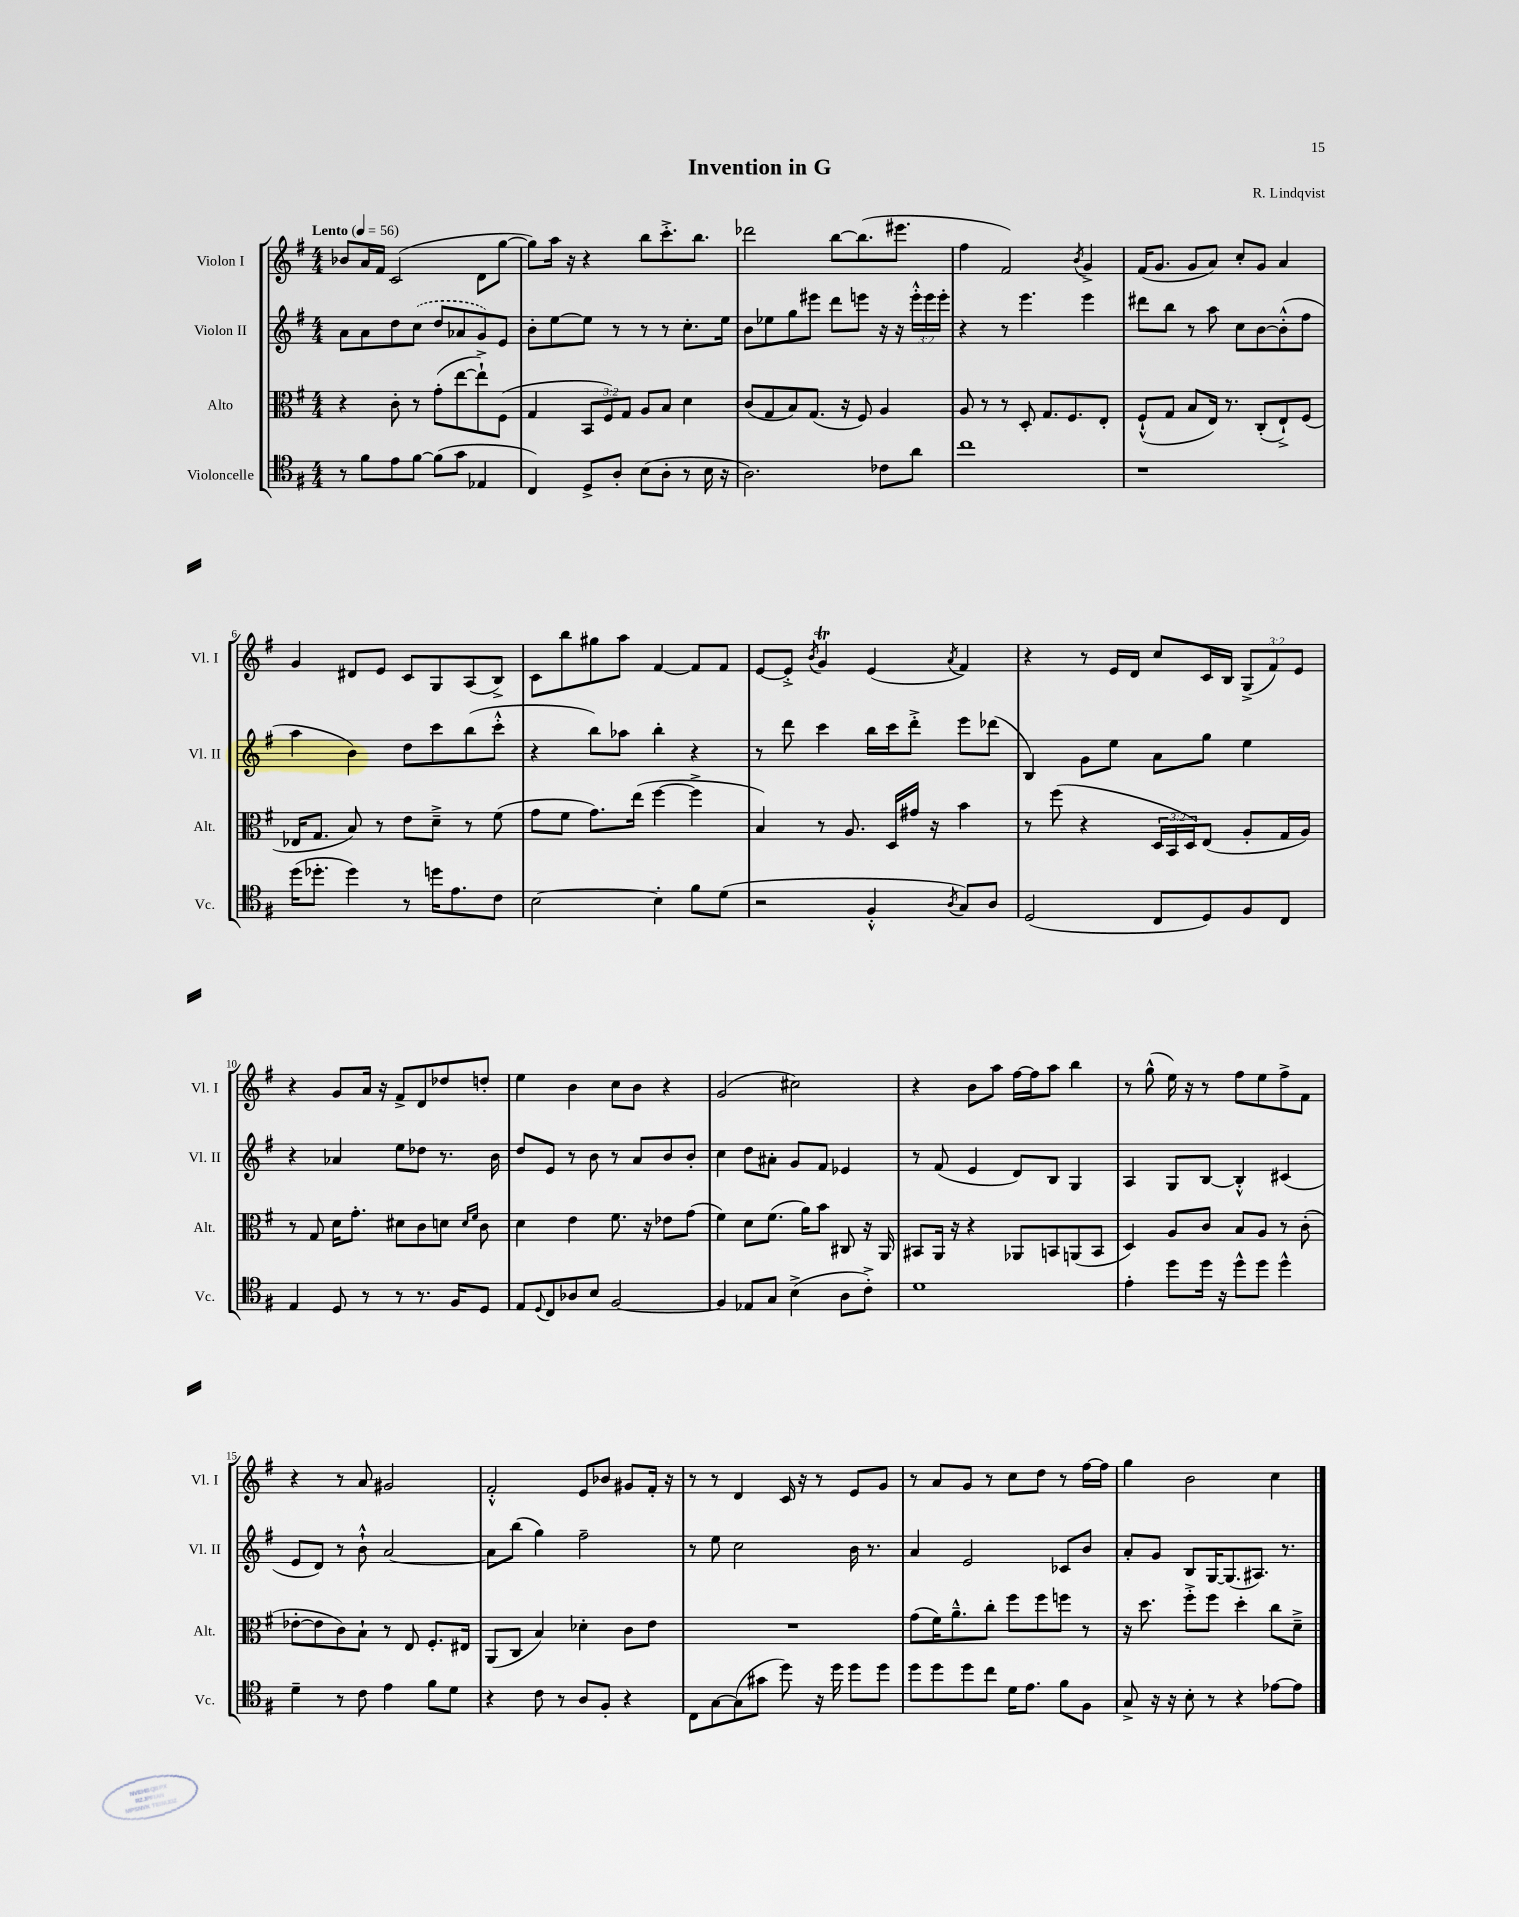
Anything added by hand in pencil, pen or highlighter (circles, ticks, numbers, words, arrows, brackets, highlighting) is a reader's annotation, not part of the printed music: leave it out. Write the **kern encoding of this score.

**kern	**kern	**kern	**kern
*staff4	*staff3	*staff2	*staff1
*clefC4	*clefC3	*clefG2	*clefG2
*k[f#]	*k[f#]	*k[f#]	*k[f#]
*M4/4	*M4/4	*M4/4	*M4/4
*MM56	*MM56	*MM56	*MM56
8r	4r	8a\L	8b-/L
8f#\L	.	8a\	16a/L
.	.	.	16f#/JJ
8e\	8c'\	8dd\	(2c/
[8f#\J	8r	(8cc\J	.
(8f#\]L	(8g'\L	8dd/L	.
8g\J	[8ee\	8a-/	.
4E-/	8ee`^\])	8g/)	8d\L
.	(8F#\J	8e/J	[8gg\J
=	=	=	=
4C/)	4G/	8b'\L	8gg\]L)
.	.	[8ee\	16aa\Jk
.	.	.	16r
8D^/L	12BB/L	8ee\]J	4r
.	12F#/)	.	.
8A'/J	.	8r	.
.	12G/J	.	.
(8B\L	8A/L	8r	8bb\L
8A'\J	8B/J	8r	8.ccc'^\
8r	4d\	8.cc'\L	.
.	.	.	8.bb\J
16B\	.	.	.
16r	.	16ee\Jk	.
=	=	=	=
2.A\)	(8c/L	8b\L	2ddd-\
.	8G/	8ee-\	.
.	8B/)	8gg\	.
.	(8.G/J	8eee#\J	.
.	.	8ddd\L	[8bb\L
.	16r	.	.
.	8F#/)	8eee\J	(8.bb\]
8c-\L	4A/	16r	.
.	.	16r	8.eee#\J
8a\J	.	24eee'^^\LL	.
.	.	24eee\	.
.	.	24eee'\JJ	.
=	=	=	=
1cc	8A/	4r	4ff#\
.	8r	.	.
.	8r	8r	2f#/)
.	8D'/	4.eee\	.
.	8.G/L	.	.
.	8.F#/	.	.
.	.	.	8qb/
.	.	4eee\	4g^/
.	8E'/J	.	.
=	=	=	=
1r	(8F#`^^/L	8ddd#\L	(16f#/LK
.	.	.	8.g/J
.	8G/J	8bb\J	.
.	8B/L	8r	8g/L
.	16E/Jk)	8aa\	8a/J)
.	8.r	.	.
.	.	8cc\L	8cc'/L
.	(8C'/L	[8b\	8g/J
.	8E`^/)	(8b'^^\]	4a/
.	(8F#/J	8ff#\J	.
=	=	=	=
(16dd\LK	16E-/LK	4aa\	4g/
8.dd-'\J	8.G/J	.	.
4dd-\)	8B/)	4b\)	8d#/L
.	8r	.	8e/J
8r	8e\L	8dd\L	8c/L
16dd\LK	8d~^\J	8ccc\	8G/
8.e\	.	.	.
.	8r	(8bb\	(8A/
8c\J	(8f#\	8ccc'^^\J	8B^/J)
=	=	=	=
[2B\	8g\L	4r	8c\L
.	8f#\J	.	8bb\
.	8.g\L)	8bb\L)	8gg#\
.	.	8aa-\J	8aa\J
.	(16ee\Jk	.	.
4B'\]	[4ff#\	4bb'\	[4f#/
8f#\L	4ff#^\]	4r	8f#/]L
(8d\J	.	.	8f#/J
=	=	=	=
2r	4B/)	8r	[8e/L
.	.	8ddd\	8e'^/]J
.	.	.	8qb/
.	8r	4ccc\	4g/
.	8.A/	.	.
4F#'^^/	.	16bb\LL	(4e/
.	16D/LL	16ccc\J	.
.	16g#/JJ	8ddd'^\J	.
.	16r	.	.
8qA/	.	.	8qa/
8G/L)	4b\	8eee\L	4f#/)
8A/J	.	(8ddd-\J	.
=	=	=	=
(2D/	8r	4B/)	4r
.	(8ff#\	.	.
.	4r	8g\L	8r
.	.	8ee\J	16e/LL
.	.	.	16d/JJ
8C/L	24D/LL	8a\L	8cc/L
.	24BB/	.	.
.	24D/J)	.	.
8D/)	(8E/J	8gg\J	16c/L
.	.	.	16B/JJ
8F#/	8A'/L	4ee\	(12G^/L
.	.	.	12f#/)
8C/J	16G/L	.	.
.	.	.	12e/J
.	16A/JJ)	.	.
=	=	=	=
4E/	8r	4r	4r
.	8G/	.	.
8D/	16d\LK	4a-/	8g/L
.	8.g'\J	.	.
8r	.	.	16a/Jk
.	.	.	16r
8r	8d#\L	8ee\L	8f#^/L
8.r	8c\	8dd-\J	8d/
.	8d\J	8.r	8dd-/
16F#/LK	.	.	.
.	16qqd/LL	.	.
.	16qqf#/JJ	.	.
8D/J	8c\	.	8dd'/J
.	.	16b\	.
=	=	=	=
8E/L	4d\	8dd/L	4ee\
8qqD/	.	.	.
8C/	.	8e/J	.
8A-/	4e\	8r	4b\
8B/J	.	8b\	.
[2F#/	8.f#\	8r	8cc\L
.	.	8a/L	8b\J
.	16r	.	.
.	8e-\L	8b/	4r
.	(8g\J	8b'/J	.
=	=	=	=
4F#/]	4f#\)	4cc\	(2g/
8E-/L	8d\L	8dd\L	.
8G/J	(8.f#\J	8a#'\J	.
(4B^\	.	8g/L	2cc#\)
.	16a\LK)	.	.
.	8b\J	8f#/J	.
8A\L	8C#/	4e-/	.
8c'^\J)	16r	.	.
.	16AA/	.	.
=	=	=	=
1d	8BB#/L	8r	4r
.	16AA/Jk	(8f#/	.
.	16r	.	.
.	4r	4e/	8b\L
.	.	.	8aa\J
.	8AA-/L	8d/L)	[16ff#\LL
.	.	.	16ff#\]J
.	8BB/	8B/J	8aa\J
.	(8AA/	4G/	4bb\
.	8BB/J	.	.
=	=	=	=
4e'\	4D/)	4A/	8r
.	.	.	(8gg^^\
8dd\L	8A/L	8G/L	16ee\)
.	.	.	16r
16dd\Jk	8c/J	[8B/J	8r
16r	.	.	.
8dd^^\L	8B/L	4B'^^/]	8ff#\L
8dd\J	8A/J	.	8ee\
4dd^^\	8r	(4c#/	8ff#^\
.	(8c'\	.	8f#\J
=	=	=	=
4d~\	[8e-'\L	8e/L	4r
.	8e-\]	8d/J)	.
8r	8c\)	8r	8r
8c\	8B`\J	8b`^^\	8a/
4e\	8r	[2a/	2g#/
.	8E/	.	.
8f#\L	8.F#'/L	.	.
8d\J	.	.	.
.	16E#/Jk	.	.
=	=	=	=
4r	(8AA/L	8a\]L	2f#'^^/
.	8C/J	(8bb\J	.
8c\	4B/)	4gg\)	.
8r	.	.	.
8A/L	4d-'\	2ff#~\	8e/L
8F#'/J	.	.	8b-/J
4r	8c\L	.	8g#/L
.	8e\J	.	16f#'/Jk
.	.	.	16r
=	=	=	=
8C\L	1r	8r	8r
[8G\	.	8ee\	8r
(8G\]	.	2cc\	4d/
8g#\J	.	.	.
8dd\)	.	.	16c/
.	.	.	16r
16r	.	.	8r
16dd\	.	.	.
8dd\L	.	16b\	8e/L
.	.	8.r	.
8dd\J	.	.	8g/J
=	=	=	=
8dd\L	(8g\L	4a/	8r
8dd\	16f#\K)	.	8a/L
.	8.a~^^\	.	.
8dd\	.	2e/	8g/J
8cc\J	8cc'\J	.	8r
16d\LK	8ff#\L	.	8cc\L
8.e\J	.	.	.
.	8ff#\	.	8dd\J
8f#\L	8ff\J	8c-/L	8r
8F#\J	8r	8b/J	[16ff#\LL
.	.	.	16ff#\]JJ
=	=	=	=
8G^/	16r	8a'/L	4gg\
.	8.dd\	.	.
16r	.	8g/J	.
16r	.	.	.
8B'\	8ff#'^\L	8B/L	2b\
8r	8ff#\J	[16G/K	.
.	.	(8.G/]	.
4r	4dd'\	.	.
.	.	8.A#/J)	.
[8e-\L	8cc\L	.	4cc\
.	.	8.r	.
8e-\]J	8d~^\J	.	.
==	==	==	==
*-	*-	*-	*-
